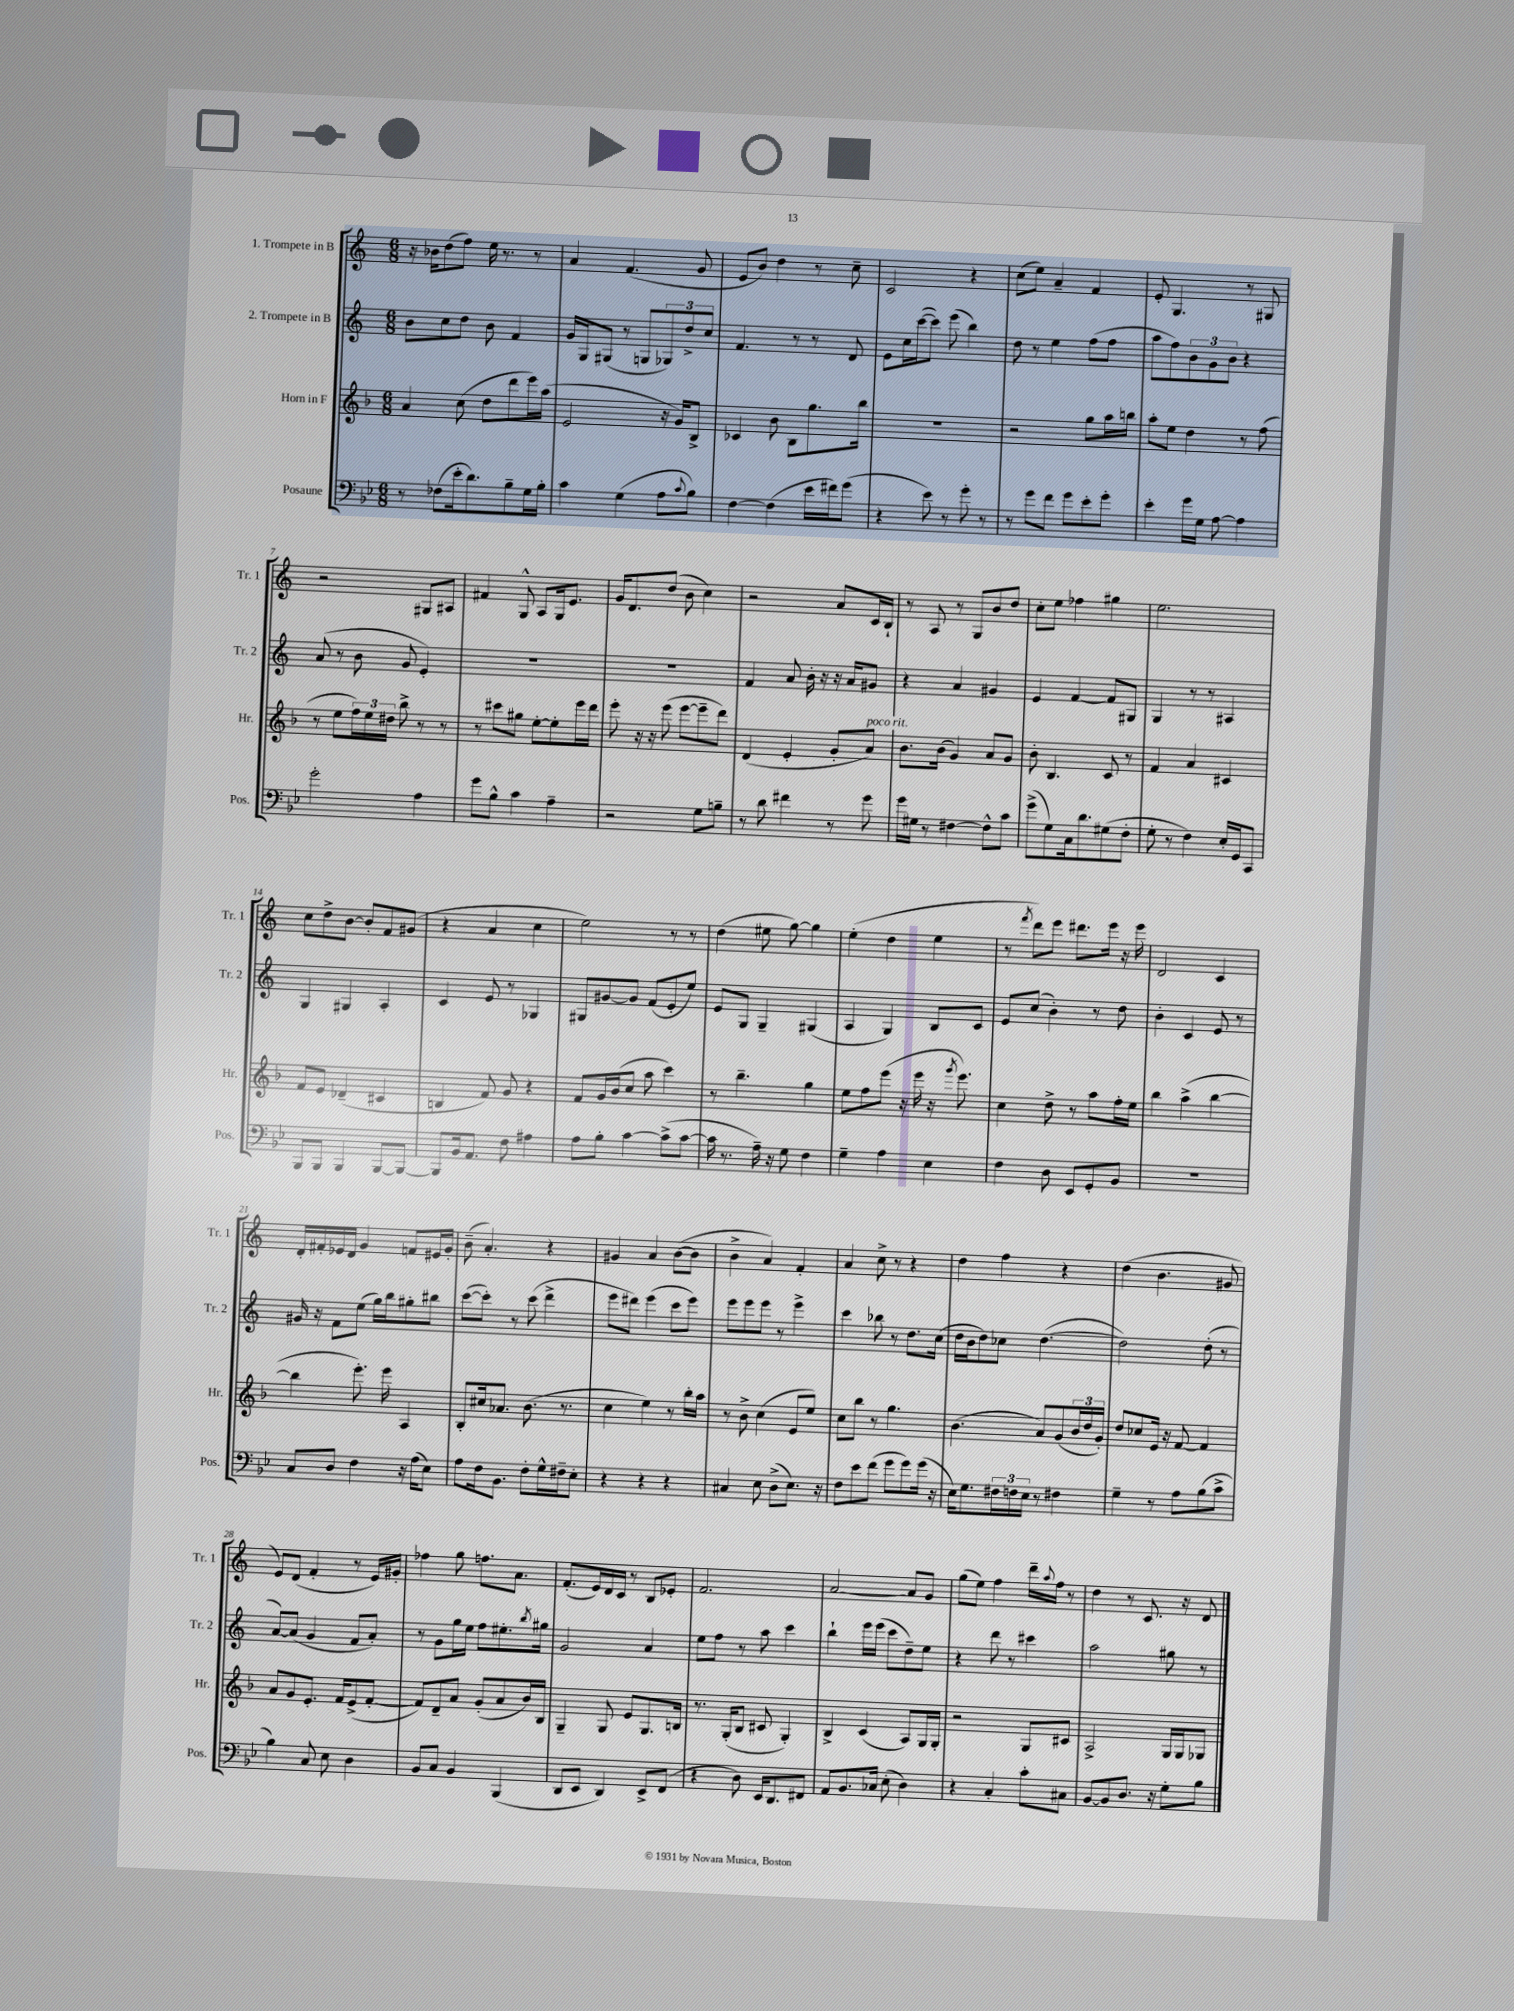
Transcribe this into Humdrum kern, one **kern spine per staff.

**kern	**kern	**kern	**kern
*staff4	*staff3	*staff2	*staff1
*clefF4	*clefG2	*clefG2	*clefG2
*k[b-e-]	*k[b-]	*k[]	*k[]
*M6/8	*M6/8	*M6/8	*M6/8
8r	4a/	8b\L	16r
.	.	.	16b-\LK
(8F-\L	.	8cc\	(8dd\
16e-'\k	(8cc\	8dd\J	8ff\J)
8.d\)	.	.	.
.	8dd\L	8b\	16ee\
.	.	.	8.r
8B-~\	8ddd\	4f/	.
16G\L	16eee\L)	.	8r
16B-'\JJ	(16aa\JJ	.	.
=	=	=	=
4c\	2e/	16g/LL	4a/
.	.	16G/J	.
.	.	(8G#/J	.
(4G\	.	8r	(4.f/
.	.	8G/L	.
8A\L	16r	12G-/)	.
.	16g/LK)	.	.
.	.	12dd^/	.
8qqc/	.	.	.
8B-\J)	8B-^/J	.	8g/
.	.	12cc/J	.
=	=	=	=
[4F\	4c-/	4.f/	8e/L
.	.	.	8b/J)
(4F\]	8b-\	.	4dd\
.	8B-\L	8r	.
16e-\LL	8.gg\	8r	8r
16f#\J)	.	.	.
(8g\J	.	8d/	8cc~\
.	16bb-\Jk	.	.
=	=	=	=
4r	2.r	8e\L	2c/
.	.	16cc\L	.
.	.	([16ccc\J	.
8e-\)	.	8ccc\]J)	.
8r	.	(8eee\	.
8g'\	.	4bb\)	4r
8r	.	.	.
=	=	=	=
8r	2r	8dd\	(8cc\L
8g\L	.	8r	8ee\J)
8f\J	.	4ee\	4a~/
8g\L	.	.	.
8e-'\	8gg\L	(8ff\L	4f/
8g'\J	16aa\L	8ff\J	.
.	16bb\JJ	.	.
=	=	=	=
4e-'\	8aa'\L	8aa\L	8e'/
.	8ee\J	8ff\)	4.G/
16g\LL	4dd\	12b\	.
16G\JJ	.	.	.
.	.	12g\	.
[8A\	.	.	.
.	.	12b\J	.
4A\]	8r	4r	8r
.	(8ff\	.	8G#/
=	=	=	=
2g'\	8r	(8a/	2r
.	8ee\L	8r	.
.	24ff\L)	8b\	.
.	24ee\	.	.
.	24dd#\JJ	.	.
.	8bb-^\	8g/	.
4A\	8r	4e'/)	8G#/L
.	8r	.	8A#/J
=	=	=	=
8g\L	8r	2.r	4f#/
8B-^^\J	8ccc#\L	.	.
4c\	8gg#\J	.	8G^^/
.	[8ee'\L	.	8A/L
4A~\	8ee'\]	.	16G/k
.	.	.	8.e/J
.	16eee\L	.	.
.	16ddd\JJ	.	.
=	=	=	=
2r	8eee'\	2.r	16g/LK
.	.	.	8.d/
.	16r	.	.
.	16r	.	.
.	(8eee\	.	(8dd/J
.	[8eee\L	.	8b\
8G\L	8eee~\]	.	4cc\)
8B~\J	8ddd\J)	.	.
=	=	=	=
8r	(4d/	4f/	2r
8d\	.	.	.
4f#\	4e'/	8a/	.
.	.	16b'\	.
.	.	16r	.
8r	8g'/L	16r	8a/L
.	.	16a/LK	.
8g\	8a/J)	8g#/J	16c/L
.	.	.	16B`/JJ
=	=	=	=
16g\LL	8.b-\L	4r	8r
16G#\JJ	.	.	.
8r	.	.	8A/
.	(16b-\Jk	.	.
[4F#\	4g/)	4a/	8r
.	.	.	8G/L
8F#^^\]L	8a/L	4g#/	8b/
8c\J	8g/J	.	8dd/J
=	=	=	=
(8g^\L	8b-'\	4e/	8cc'\L
8G\)	4.B-/	.	8ee\J
16C\k	.	[4f/	4ff-\
8.d\	.	.	.
(8G#\	8c/	8f/]L	4gg#\
8F'\J	8r	8G#/J	.
=	=	=	=
8G'\	4f/	4G/	2.ee\
8r	.	.	.
4F\)	4a/	8r	.
.	.	8r	.
16E-'/LL	4c#/	4A#/	.
16GG/J	.	.	.
8CC/J	.	.	.
=	=	=	=
8BBB-/L	8f/L	4G/	8cc\L
8BBB-/J	8e/J	.	8dd^\
4BBB-/	(4d-~/	4G#/	[8b\J
.	.	.	8b'/]L
[8BBB-/L	4c#/	4A'/	8f/
8BBB-/_J	.	.	(8g#/J
=	=	=	=
8BBB-/]L	4B/	4c/	4r
16BB-/k	.	.	.
8.AA/J	.	.	.
.	8f/)	8e/	4a/
8F\	8g/	8r	.
4A#\	4r	4G-/	4cc\
=	=	=	=
8A\L	8f/L	8G#/L	2ee\)
8B-'\J	16g/L	[8g#/	.
.	(16b-/J	.	.
[4c\	8cc/J	8g#/]J	.
.	8aa\	(8f/L	.
(8c^\]L	4ccc\)	8e'/	8r
[8c\J	.	8ee/J)	8r
=	=	=	=
16c\]	8r	8e/L	(4dd\
8.r	.	.	.
.	4.bb-~\	8G/J	.
16A~\)	.	4G~/	8ee#\
16r	.	.	.
8G\	.	.	[8gg\)
4F\	4gg\	(4G#/	4gg\]
=	=	=	=
4G~\	8ee\L	4A/	(4ee'\
.	8ff\	.	.
4A\	(8eee\J	4G/)	4dd\
.	16r	.	.
.	16eee\	.	.
4E-\	16r	8B/L	4ee\
.	8qggg/	.	.
.	8.eee\)	.	.
.	.	8c/J	.
=	=	=	=
4F\	4cc\	8e/L	8r
.	.	.	8qfff/
.	.	(8cc/J	8ddd\L)
8D\	8dd^\	4b'\)	8eee\J
8EE-/L	8r	.	8.ddd#\L
8GG'/	8aa\L	8r	.
.	.	.	16eee\Jk
8BB-/J	16ff'\L	8dd\	16r
.	16ee\JJ	.	16eee\
=	=	=	=
2.r	4bb-\	4b'\	2d/
.	(4aa^\	4c/	.
.	[4bb-\	8e/	4c/
.	.	8r	.
=	=	=	=
8C/L	4bb-\]	16g#/	16d'/LL
.	.	16r	16f#'/
8D/J	.	8f\L	16e-/
.	.	.	16d/JJ
4F\	8.eee'\)	(8ee\J	4g/
.	.	16gg\LL)	.
.	16eee\	16bb\J	.
16r	4A/	8gg#'\	8f/L
(16A\LK	.	.	.
8E-\J)	.	8bb#\J	16e#/L
.	.	.	16g'/JJ
=	=	=	=
8A\L	8B-'/L	([8ccc\L	(8b~\
16F\k	16cc#/k	8ccc'\]J)	4.a'/)
8.BB-\J	8.a-/J	.	.
.	.	8r	.
8F'\L	(8.b-\	(8ccc\	.
16G^^\L	.	4ddd^\	4r
16F#~\J	8.r	.	.
8E-'\J	.	.	.
=	=	=	=
4r	4cc\	8eee\L	4g#/
.	.	8ddd#\J)	.
4r	4ee\)	(4eee\	4a/
4r	8r	8ccc\L	([8b\L
.	16bb-'\LL	8eee\J)	8b\]J
.	16aa\JJ	.	.
=	=	=	=
4C#/	8r	8eee\L	4b^\
.	8b-^\	8eee\	.
8E-\	(4cc\	8eee\J	4a/)
(8D^\L	.	8r	.
8.E-\J)	8e/L	4eee^\	4f'/
.	8ee/J)	.	.
16r	.	.	.
=	=	=	=
8F\L	8cc\L	4ccc\	4a/
8e-\	8bb-\J	.	.
(8f\J	8r	8bb-\	8cc^\
8g\L	4.gg\	8r	8r
8g\)	.	8.dd\L	4r
(16g\Jk	.	.	.
16r	.	(16cc\Jk	.
=	=	=	=
16E-\LK)	(4.b-\	16dd\LL	4dd\
8.G\	.	16b\J	.
.	.	8dd\)	.
24F#\L	.	8cc-\J	4ff\
24F\	.	.	.
24E-\JJ	.	.	.
8r	8a/L)	([4.dd\	.
4F#\	(8g/	.	4r
.	24b-/L	.	.
.	24dd/	.	.
.	24g'/JJ)	.	.
=	=	=	=
4G~\	8dd/L	2dd\])	(4dd\
.	8cc-/	.	.
8r	16e/Jk	.	4.b\
.	16r	.	.
8A\L	[8f/	.	.
(8B-\	4f/]	(8dd'\	.
8c^\J	.	8r	8g#/
=	=	=	=
4B-\)	8a/L	[8a/L)	8e/L)
.	8g/	(8a/]J	(8d/J
8C/	8.e'/J	4g/	4f'/
8E-\	.	.	.
.	16f/LK	.	.
4D\	(8e^/	8f/L	8r
.	[8f'/J	8a'/J)	16e/LL)
.	.	.	16g#'/JJ
=	=	=	=
8BB-/L	8f/]L)	8r	4ff-\
8C/J	8d~/	8g\L	.
4BB-/	8a/J	16gg\L	8gg\
.	.	16ee\JJ	.
.	(8g'/L	8ff\L	8.ff\L
(4BBB-/	8a/	8.ee#'\	.
.	.	.	8.a\J
.	16b-/L)	.	.
.	.	8qbb/	.
.	16B-/JJ	16gg#\Jk	.
=	=	=	=
8DD/L	4G~/	2g/	(8.f'/L
8EE-/J	.	.	.
.	.	.	16e/L)
4DD/)	8G/	.	16d/
.	.	.	16c/JJ
.	8e/L	.	8r
8EE-^/L	8.G/	4a/	8B/L
(8FF/J	.	.	8e-'/J
.	16B/Jk	.	.
=	=	=	=
4r	8.r	8ee\L	2.f/
.	.	8ff\J	.
.	(16G'/LK	.	.
8D\)	8B-/J	8r	.
16EE-/LK	8c#/	8aa\	.
8.DD/	.	.	.
.	4G'/)	4ccc\	.
8FF#/J	.	.	.
=	=	=	=
8AA/L	4B-^/	4bb`\	[2a/
8.BB-/	.	.	.
.	(4c/	16eee\LL	.
16C-/Jk	.	(16eee\JJ	.
(8E-'\	.	8ccc\L	.
4D\)	8A/L)	8dd~\)	8a/]L
.	16G/L	8ee\J	8g/J
.	16G'/JJ	.	.
=	=	=	=
4r	2r	4r	(8gg\L
.	.	.	8ee\J)
4C'/	.	8ddd\	4ff\
.	.	8r	.
8c'\L	8G/L	4ccc#\	16ddd~\LL
.	.	.	8qqaa/
.	.	.	16ff\JJ
8C#\J	8c#/J	.	8r
=	=	=	=
[8BB-/L	2A^/	2aa\	4dd\
8BB-/]	.	.	.
8.D/J	.	.	8r
.	.	.	8.c/
16r	.	.	.
8G'\L	16G/LL	8gg#\	.
.	16G/J	.	16r
8B-\J	8G-/J	8r	8d/
==	==	==	==
*-	*-	*-	*-
